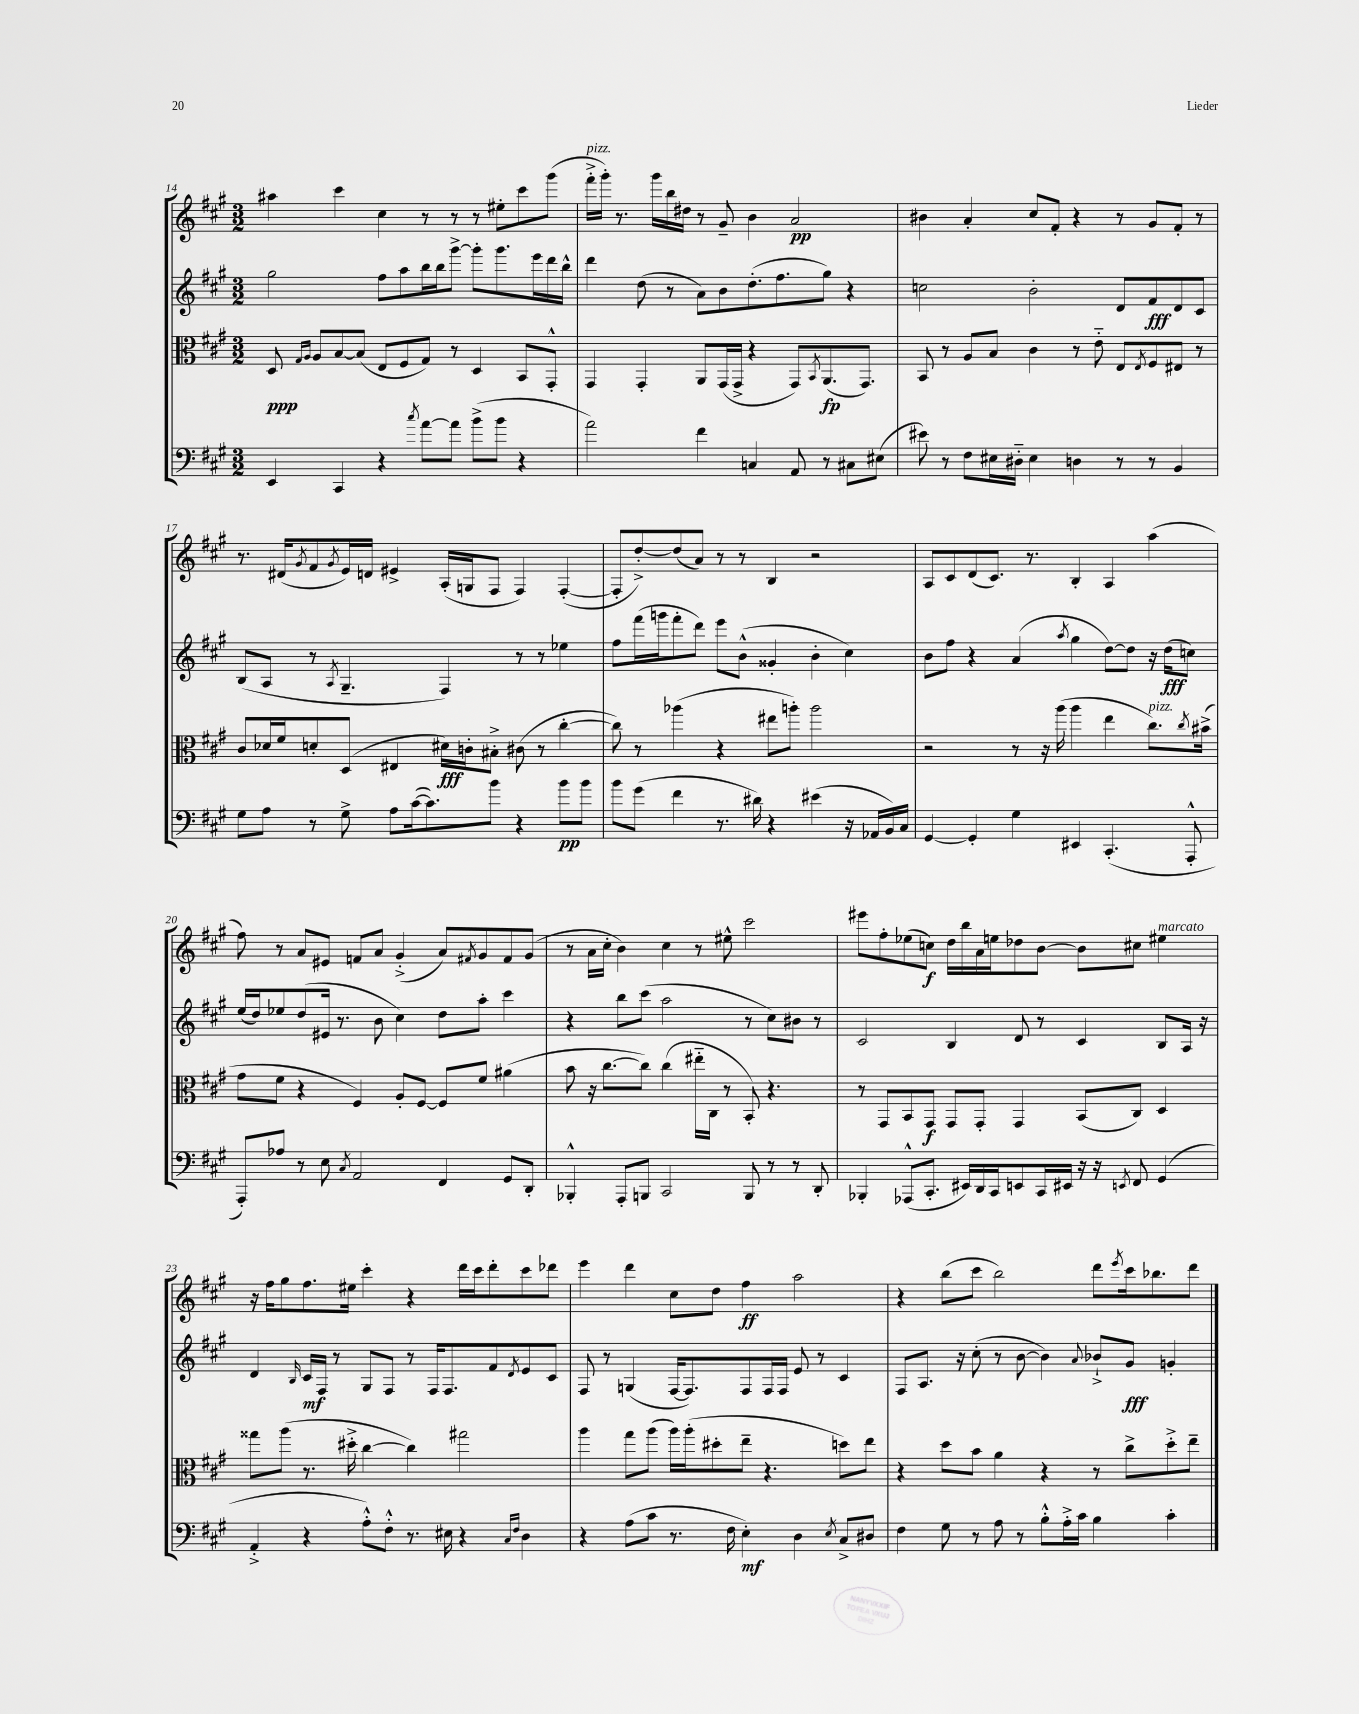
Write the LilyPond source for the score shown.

<<
\new StaffGroup <<
\new Staff = "s0" {
    \clef treble \key a \major \numericTimeSignature \time 3/2
    ais''4 cis'''4 cis''4 r8 r8 r8 eis''8-. cis'''8 gis'''8( |
    fis'''16-.->^\markup { \italic "pizz." } gis'''16-.) r8. gis'''16 b''16 dis''16 r8 gis'8-- b'4 a'2\pp |
    bis'4 a'4-. cis''8 fis'8-. r4 r8 gis'8 fis'8-. r8 |
    r8. dis'16( \acciaccatura { gis'8 } fis'8 \acciaccatura { gis'8 } e'16) d'16 eis'4-> a16-.( g16 fis8 fis4) fis4~-.( |
    fis8-. d''8~-.->) d''8( a'8) r8 r8 b4 r2 |
    a8 cis'8 d'8( cis'8.) r8. b4-. a4 a''4( |
    fis''8) r8 a'8 eis'8 f'8 a'8 gis'4-.->( a'8) \acciaccatura { fis'8 } gis'8 fis'8 gis'8( |
    r8 a'16 cis''16-. b'4) cis''4 r8 eis''8-^ cis'''2 |
    eis'''8 fis''8-. ees''8( c''8\f) d''16 b''16 a'16 e''16 des''8 b'8~ b'8 cis''8 eis''4^\markup { \italic "marcato" } |
    r16 fis''16 gis''8 fis''8. eis''16 cis'''4-. r4 d'''16 cis'''16 d'''8-. cis'''8 des'''8 |
    e'''4 d'''4 cis''8 d''8 fis''4\ff a''2 |
    r4 b''8( cis'''8 b''2) d'''8 \acciaccatura { e'''8 } cis'''16 bes''8. d'''8 \bar "|." |
}
\new Staff = "s1" {
    \clef treble \key a \major \numericTimeSignature \time 3/2
    gis''2 fis''8 a''8 b''16 b''16 gis'''8~-> gis'''8-. gis'''8. e'''16 d'''16 b''16-^ |
    d'''4 d''8( r8 a'8) b'8 d''8.-.( fis''8. gis''8) r4 |
    c''2 b'2-. d'8 fis'8\fff d'8 cis'8 |
    b8( a8 r8 \acciaccatura { a8 } gis4.-- fis4) r8 r8 ees''4 |
    fis''8 fis'''16( g'''16 fis'''8-. d'''8) e'''8 b'8-^( gisis'4-. b'4-. cis''4) |
    b'8 fis''8 r4 a'4( \acciaccatura { a''8 } gis''4 d''8~) d''8 r16 d''16\fff( c''8) |
    e''16( d''16) ees''8 d''8( eis'16 r8. b'8 cis''4) d''8 a''8-. cis'''4 |
    r4 b''8 cis'''8( a''2 r8 cis''8) bis'8 r8 |
    cis'2 b4 d'8 r8 cis'4 b8 a16 r16 |
    d'4 \grace { b16 } cis'16\mf fis16 r8 gis8 fis8 r8 fis16 fis8. fis'8 \acciaccatura { d'8 } e'8 cis'8 |
    fis8 r8 g4( fis16~ fis8.) fis8 fis16 fis16 e'8 r8 cis'4 |
    fis8 a8. r16 cis''8-.( r8 b'8~ b'4) \appoggiatura { a'8 } bes'8-!-> gis'8\fff g'4-. \bar "|." |
}
\new Staff = "s2" {
    \clef alto \key a \major \numericTimeSignature \time 3/2
    d8\ppp \grace { gis16 a16 } a8 b8~ b8( e8 fis8 gis8) r8 d4 b,8 gis,8-.-^ |
    gis,4 gis,4-. a,8 gis,16( gis,16-> r4 gis,8) \acciaccatura { b,8 } a,8.\fp( gis,8.) |
    b,8 r8 a8 b8 cis'4 r8 e'8-_ e8 \acciaccatura { e8 } fis8 eis8 r8 |
    cis'8 des'16 fis'16 d'8-. d8( eis4 dis'16\fff) c'16-. bis8-.-> cis'8( r8 cis''4~-. |
    cis''8) r8 aes''4( r4 eis''8 a''8-.) a''2 |
    r2 r8 r16 a''16( a''4 e''4 cis''8.^\markup { \italic "pizz." }) \acciaccatura { cis''8 } bis'16->( |
    gis'8 fis'8 r4 fis4) a8-. fis8~ fis8 fis'8 ais'4( |
    b'8 r16 cis''8.~ cis''8) cis''4( eis''16-_ cis16 r8 b,8-.) r4. |
    r8 gis,8 b,8 gis,8\f gis,8 gis,8-. gis,4 b,8( cis8) d4 |
    gisis''8 a''8( r8. dis''16-.-> cis''4~ cis''4) gis''2 |
    a''4 gis''8 a''8( a''16) a''16-.( dis''8-. e''8-- r4. d''8) e''8 |
    r4 d''8 b'8 a'4 r4 r8 cis''8-> d''8-.-> e''8-- \bar "|." |
}
\new Staff = "s3" {
    \clef bass \key a \major \numericTimeSignature \time 3/2
    e,4 cis,4 r4 \acciaccatura { cis''8 } a'8~ a'8 b'8->( b'8 r4 |
    a'2) fis'4 c4 a,8 r8 cis8 eis8( |
    eis'8) r8 fis8 eis16 dis16-_ eis4 d4 r8 r8 b,4 |
    gis8 a8 r8 gis8-> a8 cis'16~( cis'8.) b'8 r4 b'8\pp b'8 |
    b'8 gis'8( fis'4 r8. dis'16) r4 eis'4( r16 aes,16 b,16) cis16 |
    gis,4~ gis,4-. gis4 eis,4 cis,4.-.( a,,8-.-^ |
    a,,8-.) aes8 r8 e8 \acciaccatura { cis8 } a,2 fis,4 gis,8 d,8-. |
    bes,,4-.-^ a,,8-. b,,8 cis,2 b,,8 r8 r8 d,8-. |
    bes,,4-. aes,,8-^( cis,8.-. eis,16) d,16 cis,16 e,8 cis,16 eis,16 r16 r16 \acciaccatura { e,8 } fis,8 gis,4( |
    a,4-.-> r4 a8-.-^) fis8-.-^ r8. eis16 r4 \grace { cis16 fis16 } d4 |
    r4 a8( cis'8 r8. fis16 e4-.\mf) d4 \acciaccatura { e8 } cis8-> dis8 |
    fis4 gis8 r8 a8 r8 b8-.-^ a16-.-> cis'16 b4 cis'4-. \bar "|." |
}
>>
>>
\layout { \context { \Score currentBarNumber = #14 } }
